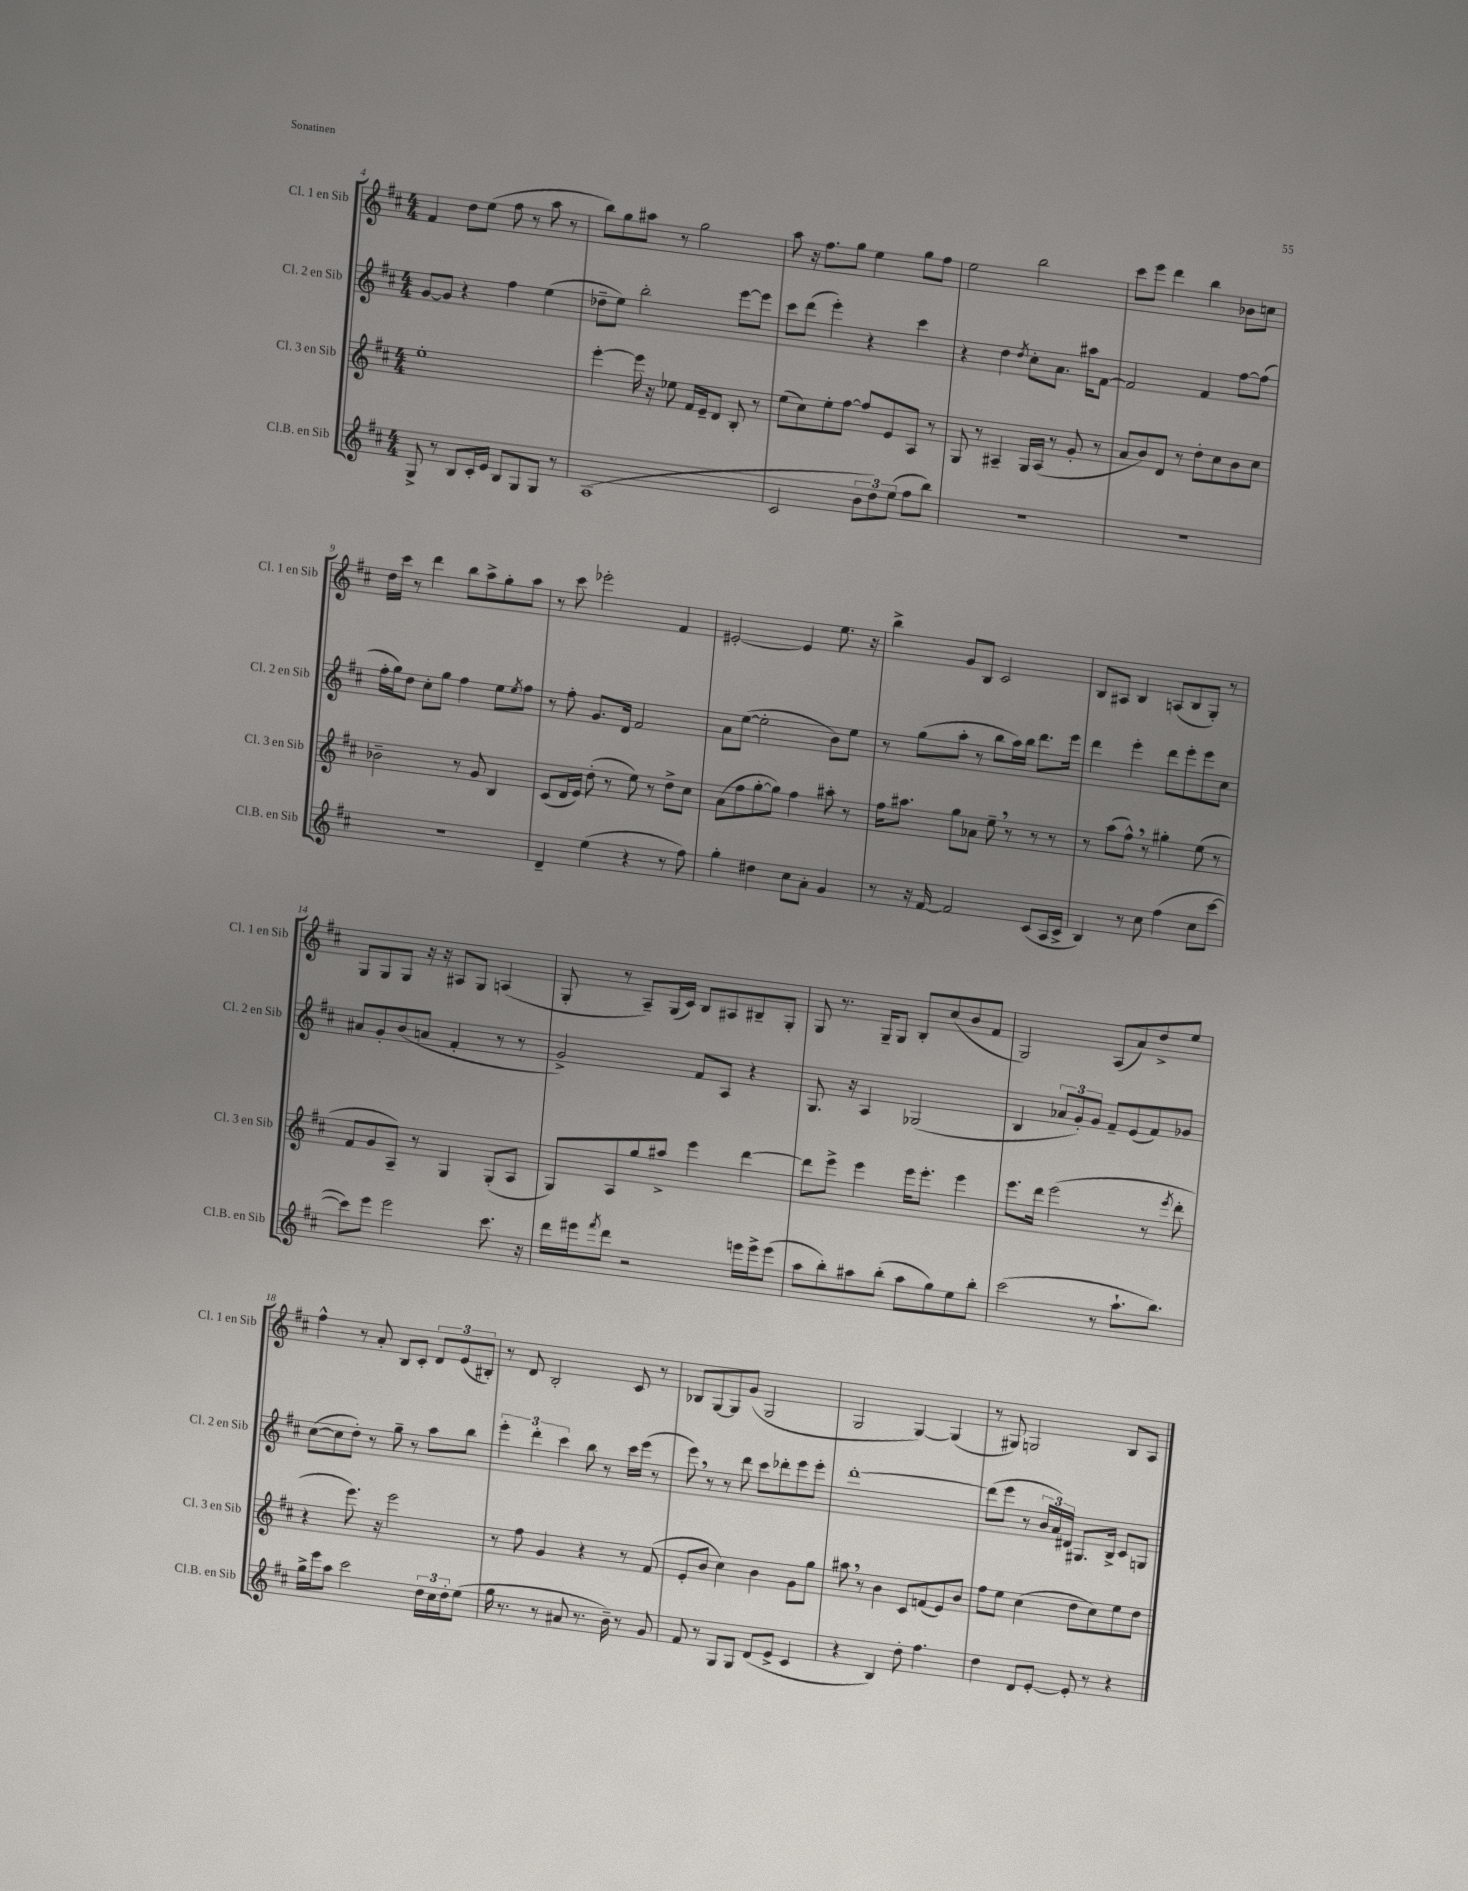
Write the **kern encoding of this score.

**kern	**kern	**kern	**kern
*staff4	*staff3	*staff2	*staff1
*clefG2	*clefG2	*clefG2	*clefG2
*k[f#c#]	*k[f#c#]	*k[f#c#]	*k[f#c#]
*M4/4	*M4/4	*M4/4	*M4/4
8G^/	1ee'	[8g/L	4f#/
8r	.	8g/]J	.
8B/L	.	4r	8dd\L
16c#'/L	.	.	(8ee\J
16e/JJ	.	.	.
8B/L	.	4ff#\	8ff#\
8G/	.	.	8r
8G/J	.	(4ee\	8aa\
8r	.	.	8r
=	=	=	=
(1A	[4eee'\	8dd-~\L	8bb\L)
.	.	8ee\J)	8gg\
.	16eee\]	2bb'\	8aa#\J
.	16r	.	.
.	8ee-\	.	8r
.	16f#/LL	.	2gg\
.	16e~/J	.	.
.	8d/J	.	.
.	8B'/	[8eee\L	.
.	8r	8eee\]J	.
=	=	=	=
2c#/	(8ee\L	8ccc#\L	8aa\
.	8cc#\)	(8ddd\J	16r
.	.	.	8.ff#\L
.	8ee'\	4eee'\)	.
.	[8ff#\J	.	8gg\J
12b\L	8ff#/]L	4r	4ee\
12dd\)	.	.	.
.	8e/	.	.
(12ee\J	.	.	.
8ff#\L	8A/J	4ccc#\	8gg\L
8bb\J)	8r	.	8ff#\J
=	=	=	=
1r	8G/	4r	2ee\
.	8r	.	.
.	4A#~/	4dd\	.
.	.	8qdd/	.
.	16G/LL	8cc#'\L	2bb\
.	(16A#/JJ	.	.
.	8r	8.a\J	.
.	8g'/	.	.
.	.	16aa#\LK	.
.	8r	[8f#\J	.
=	=	=	=
1r	8a/L	2f#/]	8ccc#\L
.	8b/)	.	8eee\J
.	8d/J	.	4ddd\
.	8r	.	.
.	8dd'\L	4f#/	4bb\
.	8cc#\	.	.
.	8b\	[8ff#\L	8b-\L
.	8cc#\J	(8ff#\]J	8cc\J
=	=	=	=
1r	2b-~\	16ff#'\LL	16dd\LL
.	.	16gg\J)	16ccc#\JJ
.	.	8dd\J	8r
.	.	8cc#'\L	4ddd\
.	.	8gg\J	.
.	8r	4ff#\	8bb\L
.	8g/	.	8aa^\
.	4B/	8ee\L	8gg'\
.	.	8qee/	.
.	.	8ff#\J	8aa\J
=	=	=	=
4d~/	(8c#/L	8r	8r
.	16d/L	8ff#'\	8ccc#\
.	16e/JJ)	.	.
(4ee\	(8dd'\	8.g/L	2eee-'\
.	8r	.	.
.	.	16d/Jk	.
4r	8ee\)	2f#/	.
.	8r	.	.
8r	8dd^\L	.	4f#/
8ff#\)	8cc#\J	.	.
=	=	=	=
4gg'\	(8a\L	8a\L	[2e#'/
.	8ff#\	([8ee\J	.
4dd#\	[8gg'\	2ee'\]	.
.	8gg\]J)	.	.
8cc#\L	4ff#\	.	4e#/]
8a'\J	.	.	.
4g/	8aa#'\	8b\L)	8.ee\
.	8r	8ee\J	.
.	.	.	16r
=	=	=	=
8r	16ff#\LK	8r	4bb^\
.	8.aa#\J	.	.
16r	.	(8gg\L	.
[16f#/	.	.	.
2f#/]	8gg\L	8aa'\J	8g/L
.	8a-\J	8r	8B/J
.	8ee~\	8bb\L	2c#/
.	8r	16aa\L)	.
.	.	16bb\JJ	.
(8c#/L	8r	8.ddd\L	.
16A/L	8r	.	.
16c#^/JJ	.	16eee\Jk	.
=	=	=	=
4B/)	8r	4ddd\	8B/L
.	(8aa\L	.	8A#/J
8r	8ff#^^\J)	4eee'\	4B/
8cc#\	8r	.	.
(4ff#\	4gg#'\	8ddd\L	(8A/L
.	.	8eee'\	8B/
8cc#\L	(8ee\	8eee\	8G'/J)
[8ccc#\J	8r	8cc#\J	8r
=	=	=	=
8ccc#\]L)	8f#/L	8a#/L	8G/L
8eee\J	8g/	8g'/	8G/
2eee\	8A~/J)	(8b/	8G/J
.	8r	8a/J	16r
.	.	.	16r
.	4G/	4f#'/	8A#/L
.	.	.	8G/J
8.ccc#\	(8G'/L	8r	(4A/
.	8A/J	8r	.
16r	.	.	.
=	=	=	=
16ddd\LL	8G/L)	2g^/)	8G'/
16eee#\J	.	.	.
8qfff#/	.	.	.
8ddd\J	8A/	.	8r
2r	8gg/	.	8A~/L)
.	8aa#^/J	.	(16G/L
.	.	.	16c#/JJ)
.	4eee\	8f#/L	8B/L
.	.	8A/J	8A#/
16eee\LL	[4ddd\	4r	8B#~/
16eee^\J	.	.	.
(8eee\J	.	.	8G'/J
=	=	=	=
8aa\L	8ddd\]L	8.G/	8G/
8bb'\)	8eee^\J	.	8.r
.	.	16r	.
8aa#\	4eee\	4A/	.
.	.	.	16G~/LK
(8bb'\J	.	.	8G/J
8aa#\L	16eee\LK	(2G-/	8B'/L
.	8.eee'\J	.	.
8gg\)	.	.	(8cc#/
8ee\	4eee\	.	8b/
8bb'\J	.	.	8f#/J
=	=	=	=
(2ccc#\	8.eee\L	4B/	2G/)
.	16ddd\Jk	.	.
.	(2eee\	12a-/L	.
.	.	12g'/)	.
.	.	12g/J	.
8r	.	8f#~/L	(8A/L
8.aa`\L	.	(8e/	8a/)
.	8r	8f#/)	8dd^/
8.bb\J)	.	.	.
.	8qeee/	.	.
.	8ddd'\	8g-/J	8ee/J
=	=	=	=
16gg^\LL	4r	([8cc#\L	4ff#^^\
16eee\J	.	.	.
8aa\J	.	8cc#\]	.
2ccc#\	8.eee\)	8dd'\J)	8r
.	.	8r	8a'/
.	16r	.	.
.	2eee\	8gg~\	8B/L
.	.	8r	8c#'/J
24dd\LL	.	8aa\L	12d/L
24cc#\	.	.	.
24dd'\J	.	.	(12e/
(8ee\J	.	8bb\J	.
.	.	.	12B#'/J)
=	=	=	=
16gg\	8r	6eee'\	8r
8.r	.	.	.
.	8ff#\	.	8d/
.	.	6ddd'\	.
8r	4g/	.	2B'/
.	.	6ccc#\	.
8a#/	.	.	.
8.r	4r	8bb\	.
.	.	8r	.
16b~\)	.	.	.
8r	8r	16ccc#\LL	8c#/
.	.	(16eee\JJ	.
8g/	(8f#/	8r	8r
=	=	=	=
8f#/	8e'/L	8eee\)	8B-/L
8r	8b/J	8r	[8G/
8G/L	4cc#\)	8r	8G/]
8G/J	.	8ddd\	(8g/J
(8d/L	4b\	8ccc#\L	2G/
8e^/J	.	8ddd-'\	.
4c#/	8g\L	8eee\	.
.	8gg\J	8eee'\J	.
=	=	=	=
4r	8aa#\	[1ddd'	2G/
.	8r	.	.
4B/)	4b\	.	.
8dd'\	8c#/L	.	[4G/)
4.ff#\	(8f/	.	.
.	8e/)	.	(4G/]
.	8b/J	.	.
=	=	=	=
4dd\	8ff#\L	(8ddd\]L	8r
.	8ee\J	8eee\J	8G#/)
8d/L	(4cc#\	8r	2G/
[8e'/J	.	24b/LL	.
.	.	24a/)	.
.	.	24d#/JJ	.
8e'/]	8dd\L	8.G#/L	.
8r	8cc#\)	.	.
.	.	16B^/Jk	.
4r	8ee\	8c#/L	8B/L
.	8dd\J	8G/J	8A/J
==	==	==	==
*-	*-	*-	*-
